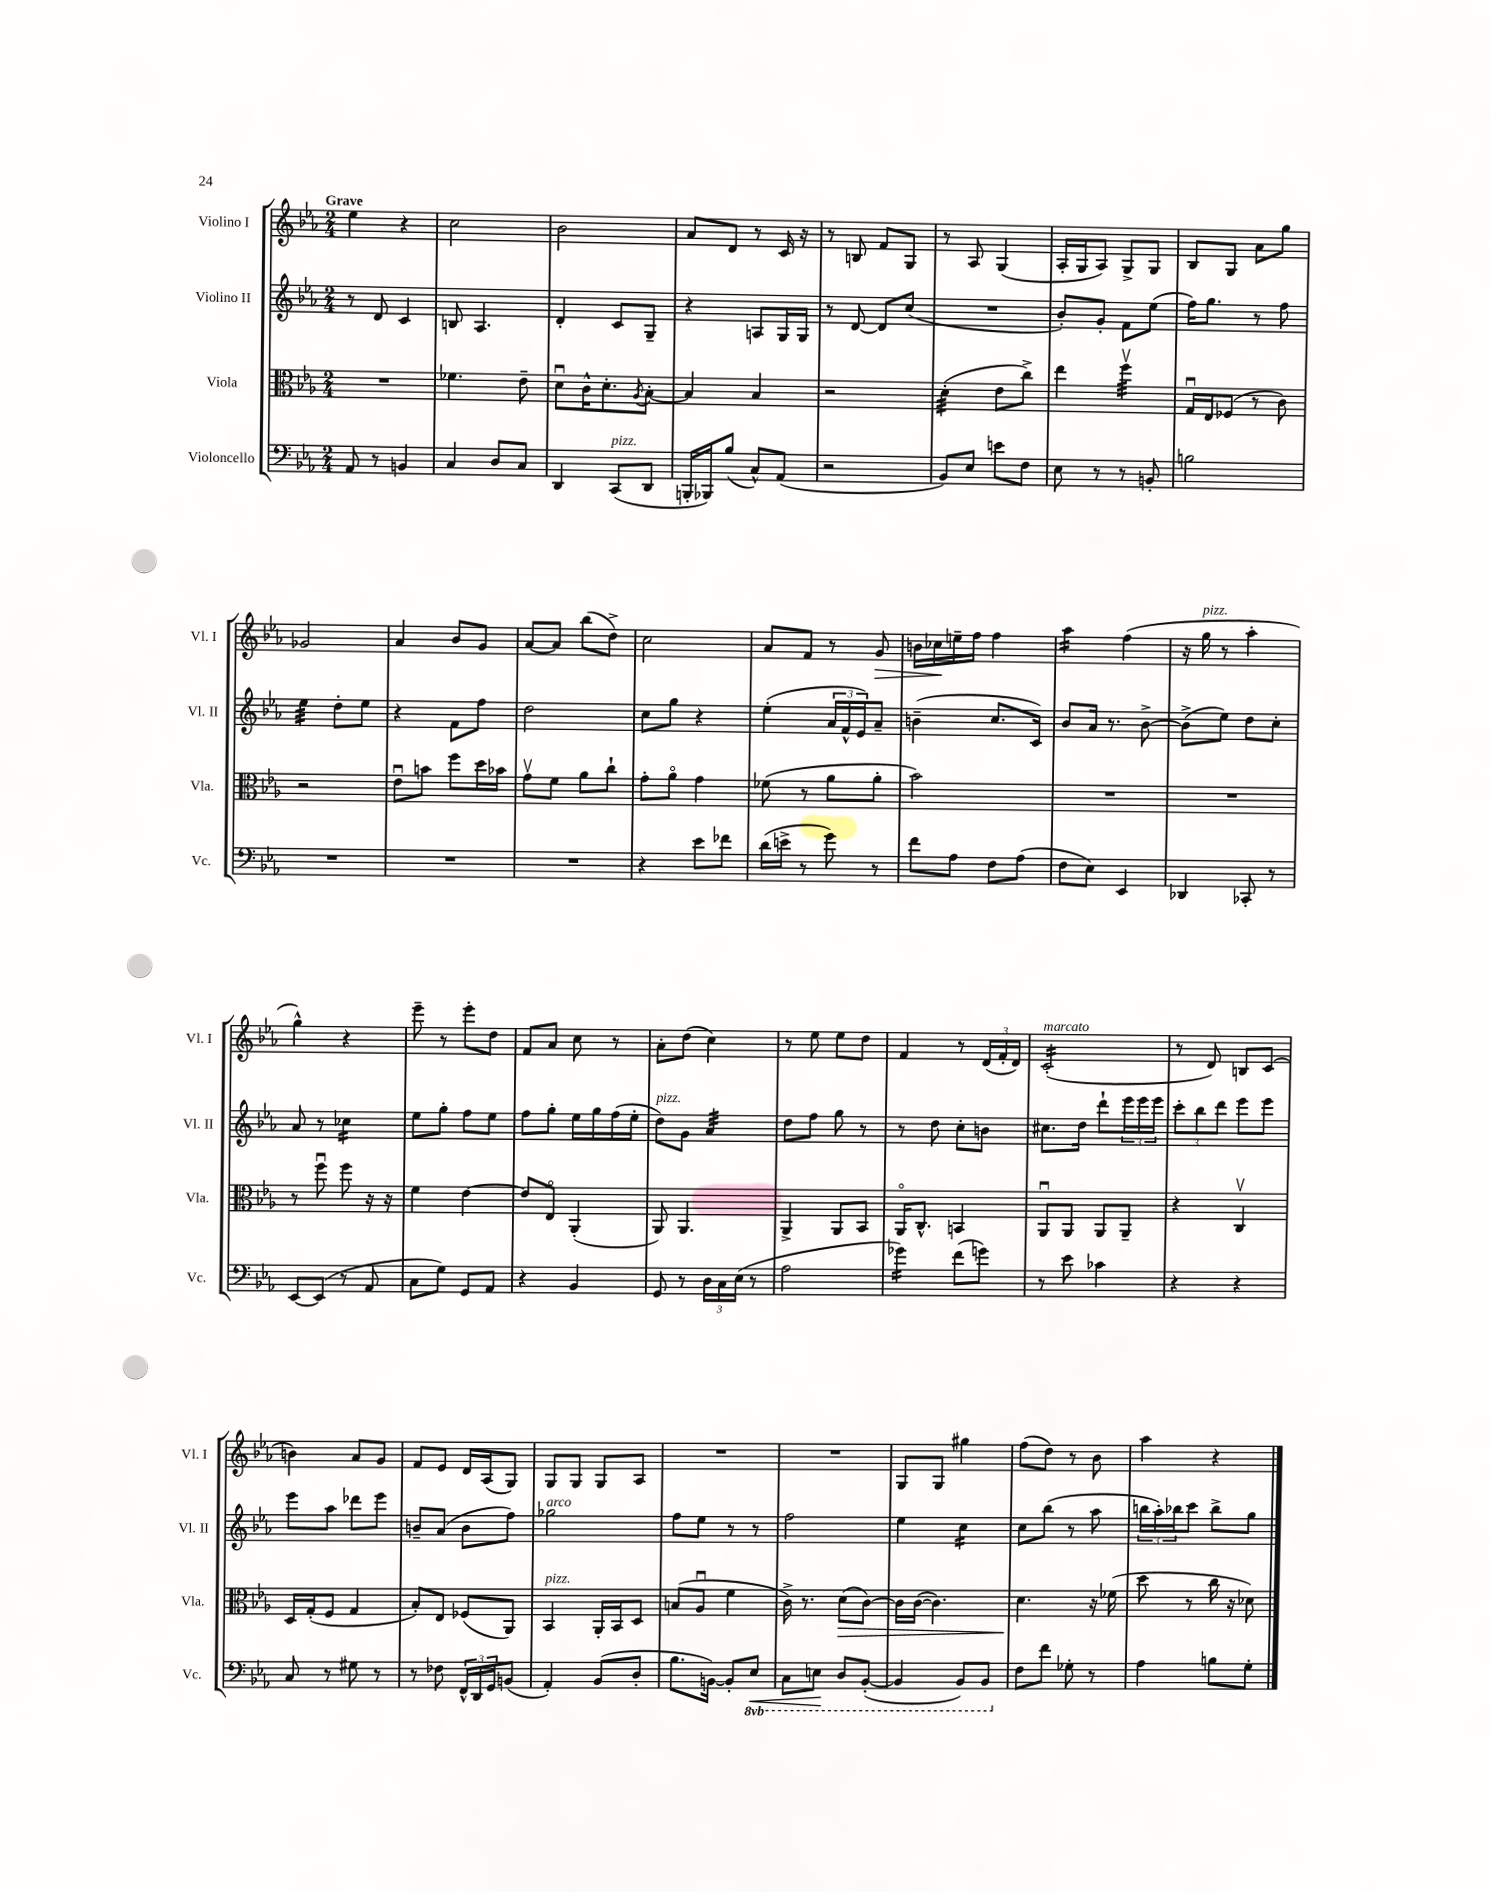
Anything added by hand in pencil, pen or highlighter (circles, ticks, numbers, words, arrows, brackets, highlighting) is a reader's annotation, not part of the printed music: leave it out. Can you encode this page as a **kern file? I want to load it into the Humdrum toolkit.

**kern	**kern	**kern	**kern
*staff4	*staff3	*staff2	*staff1
*clefF4	*clefC3	*clefG2	*clefG2
*k[b-e-a-]	*k[b-e-a-]	*k[b-e-a-]	*k[b-e-a-]
*M2/4	*M2/4	*M2/4	*M2/4
8AA-/	2r	8r	4ee-\
8r	.	8d/	.
4BB/	.	4c/	4r
=	=	=	=
4C/	4.f-\	8B/	2cc\
.	.	4.A-/	.
8D/L	.	.	.
8C/J	8e-~\	.	.
=	=	=	=
4DD/	8du\L	4d'/	2b-\
.	16c^^\K	.	.
.	8.d'\	.	.
(8CC/L	.	8c/L	.
.	8qA-/	.	.
8DD/J	[8B-'\J	8G~/J	.
=	=	=	=
16BBB'/LL	4B-/]	4r	8a-/L
16BBB-/J)	.	.	.
(8B-/J	.	.	8d/J
8C^^/L)	4B-/	8A/L	8r
(8AA-/J	.	16G/L	16c/
.	.	16G/JJ	16r
=	=	=	=
2r	2r	8r	8r
.	.	[8d/	8B/
.	.	8d/]L	8f/L
.	.	(8cc/J	8G/J
=	=	=	=
8BB-/L)	(4d'\	2r	8r
8E-/J	.	.	8A-/
8e\L	8e-\L	.	(4G/
8F\J	8cc^\J)	.	.
=	=	=	=
8E-\	4ee-\	8b-'/L)	16A-'/LL
.	.	.	16G/J
8r	.	8g'/J	8A-/J)
8r	4ffv\	8f\L	8G^/L
8BB'/	.	(8ee-\J	8G/J
=	=	=	=
2B\	16Gu/LL	16ff\LK)	8B-/L
.	16E-/J	8.gg\J	.
.	(8F-/J	.	8G/J
.	8r	8r	8a-\L
.	8c\)	8ff\	8gg\J
=	=	=	=
2r	2r	4ee-\	2g-/
.	.	8dd'\L	.
.	.	8ee-\J	.
=	=	=	=
2r	8e-u\L	4r	4a-/
.	8b\J	.	.
.	8ff\L	8f\L	8b-/L
.	16dd\L	8ff\J	8g/J
.	16b-\JJ	.	.
=	=	=	=
2r	8gv\L	2dd\	[8a-/L
.	8f\J	.	8a-/]J
.	8a-\L	.	(8bb-\L
.	8cc`\J	.	8dd^\J)
=	=	=	=
4r	8g'\L	8cc\L	2cc\
.	8a-o\J	8gg\J	.
8e-\L	4g\	4r	.
8f-\J	.	.	.
=	=	=	=
(16d\LL	(8f-\	(4ee-'\	8a-/L
16e^\JJ	.	.	.
8r	8r	.	8f/J
8g\)	8a-\L	24a-/LL	8r
.	.	24f^^/	.
.	.	24e-/J)	.
8r	8a-'\J	8a-~/J	8g/
=	=	=	=
8f\L	2b-\)	(4b~\	16b\LL
.	.	.	16cc-\
8A-\J	.	.	16ee~\
.	.	.	16ff\JJ
8F\L	.	8.cc/L	4ff\
(8A-\J	.	.	.
.	.	16c/Jk)	.
=	=	=	=
8F\L	2r	8b-/L	4aa-\
8E-\J)	.	16a-/Jk	.
.	.	8.r	.
4EE-/	.	.	(4ff\
.	.	[8b-^\	.
=	=	=	=
4DD-/	2r	(8b-^\]L	16r
.	.	.	16gg\
.	.	8ee-\J)	8r
8CC-'/	.	8dd\L	4aa-'\
8r	.	8cc'\J	.
=	=	=	=
[8EE-/L	8r	8a-/	4gg^^\)
(8EE-/]J	8ffu\	8r	.
8r	8ff\	4cc-\	4r
8AA-/	16r	.	.
.	16r	.	.
=	=	=	=
8C\L	4f\	8ee-\L	8eee-~\
8G\J)	.	8gg'\J	8r
8GG/L	[4e-\	8ff\L	8eee-'\L
8AA-/J	.	8ee-\J	8dd\J
=	=	=	=
4r	8e-/]L	8ff\L	8f/L
.	8E-o/J	8gg'\J	8a-/J
4BB-/	(4AA-'/	16ee-\LL	8cc\
.	.	16gg\	.
.	.	(16ff\	8r
.	.	16ee-'\JJ	.
=	=	=	=
8GG/	8AA-/)	8dd\L)	8a-'\L
8r	4.AA-/	8g\J	(8dd\J
24D\LL	.	4a-/	4cc\)
24C\	.	.	.
(24E-\JJ	.	.	.
8r	.	.	.
=	=	=	=
2A-\	4AA-^/	8dd\L	8r
.	.	8ff\J	8ee-\
.	8AA-/L	8gg\	8ee-\L
.	8BB-/J	8r	8dd\J
=	=	=	=
4g-\)	16AA-o/LK	8r	4f/
.	8.C^^/J	.	.
.	.	8dd\	.
(8f\L	4BB/	8cc'\L	8r
8g\J)	.	8b\J	(24d/LL
.	.	.	24f'/
.	.	.	24d/JJ)
=	=	=	=
8r	8AA-u/L	8.cc#\L	(2c'/
8e-\	8AA-/J	.	.
.	.	16dd\Jk	.
4c-\	8AA-/L	8ddd`\L	.
.	8AA-~/J	24eee-\L	.
.	.	24eee-\	.
.	.	24eee-\JJ	.
=	=	=	=
4r	4r	12ccc'\L	8r
.	.	12bb-\	.
.	.	.	8d/)
.	.	12ddd\J	.
4r	4Cv/	8eee-\L	8B/L
.	.	8eee-\J	(8c/J
=	=	=	=
8C/	16D/LL	8eee-\L	4b\)
.	(16G'/J	.	.
8r	8F/J	8aa-\J	.
8G#\	4G/	8ddd-\L	8a-/L
8r	.	8eee-\J	8g/J
=	=	=	=
8r	8B-'/L)	8b~/L	8f/L
8F-\	8E-/J	(8a-/J	8e-/J
24FF^^/LL	(8F-/L	8b\L	16d/LL
24DD/	.	.	.
.	.	.	(16A-/J
24GG/J	.	.	.
(8BB/J	8AA-/J)	8ff\J)	8G/J)
=	=	=	=
4AA-'/)	4BB-/	2gg-\	8G/L
.	.	.	8G/J
(8BB-/L	16AA-'/LL	.	8G/L
.	16BB-/J	.	.
8D'/J	8D/J	.	8A-/J
=	=	=	=
8.B-\L	(8B/L	8ff\L	2r
.	8A-u/J	8ee-\J	.
[16BB\Jk)	.	.	.
8BB'/]L	4f\	8r	.
8EE-/J	.	8r	.
=	=	=	=
8CC\L	16c^\)	2ff\	2r
.	8.r	.	.
8EE\J	.	.	.
8DD/L	(8d\L	.	.
([8BBB-'/J	[8c\J)	.	.
=	=	=	=
4BBB-/]	16c\]LL	4ee-\	8G/L
.	([16c\JJ	.	.
.	4.c\])	.	8G/J
8BBB-/L)	.	4cc\	4gg#\
8BBB-/J	.	.	.
=	=	=	=
8F\L	4.d\	8cc\L	(8ff\L
8f\J	.	(8bb-\J	8dd\J)
8G-'\	.	8r	8r
8r	16r	8aa-\	8b-\
.	(16f-\	.	.
=	=	=	=
4A-\	8dd\	24bb\LL	4aa-\
.	.	24aa-'\)	.
.	.	24bb-\J	.
.	8r	8ccc\J	.
8B\L	16cc\	8bb-^\L	4r
.	16r	.	.
8G'\J	8d-\)	8gg\J	.
==	==	==	==
*-	*-	*-	*-
